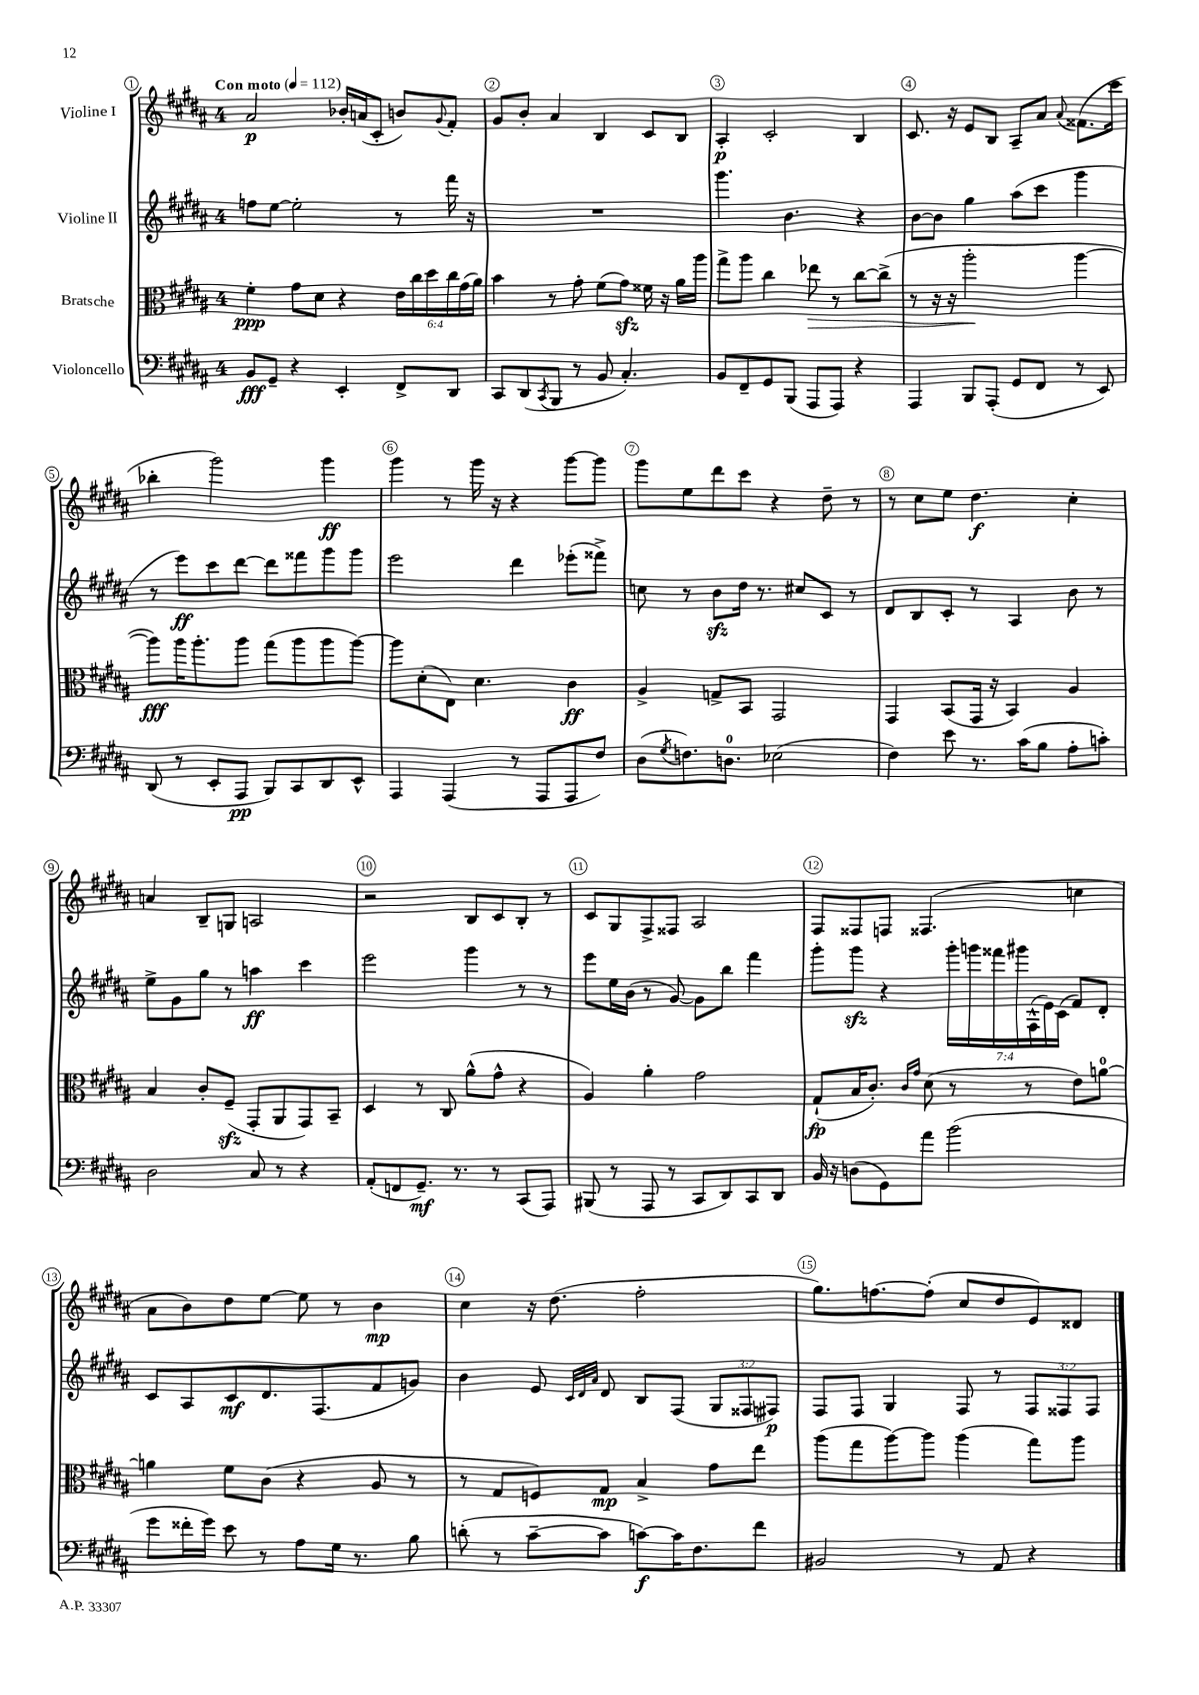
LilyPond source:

<<
\new StaffGroup <<
\new Staff = "s0" \with { instrumentName = "Violine I" } {
    \clef treble \key b \major \once \override Staff.TimeSignature.style = #'single-digit \time 4/4 \tempo "Con moto" 4 = 112
    ais'2\p bes'16-. a'16( cis'8-. b'8) \appoggiatura { gis'8 } fis'8-. |
    gis'8 b'8-. ais'4 b4 cis'8 b8 |
    ais4-.\p cis'2-. b4 |
    cis'8. r16 e'8 b8 ais8-- ais'8 \appoggiatura { ais'8 } fisis'8.( cis'''16 |
    bes''4-. gis'''2) gis'''4\ff |
    gis'''4 r8 gis'''16 r16 r4 gis'''8~ gis'''8 |
    gis'''8 e''8 dis'''8 cis'''8 r4 dis''8-- r8 |
    r8 cis''8 e''8 dis''4.\f cis''4-. |
    a'4 b8-- g8 a2 |
    r2 b8 cis'8 b8-. r8 |
    cis'8 gis8 fis8-> fisis8 ais2 |
    fis8 fisis8 f8 fisis4.( c''4 |
    ais'8 b'8) dis''8 e''8~ e''8 r8 b'4\mp |
    cis''4 r16 dis''8.( fis''2-. |
    gis''8.) f''8.~ f''8-.( cis''8 dis''8 e'8) disis'8 \bar "|." |
}
\new Staff = "s1" \with { instrumentName = "Violine II" } {
    \clef treble \key b \major \once \override Staff.TimeSignature.style = #'single-digit \time 4/4 \override Staff.TupletNumber.text = #tuplet-number::calc-fraction-text
    f''8 e''8~ e''2-. r8 fis'''16 r16 |
    R1 |
    gis'''4. b'4. r4 |
    b'8~ b'8 gis''4 ais''8( cis'''8 gis'''4 |
    r8 e'''8\ff) cis'''8 dis'''8~ dis'''8 fisis'''8 gis'''8 gis'''8 |
    e'''2 dis'''4 ees'''8-.( fisis'''8->) |
    c''8 r8 b'8\sfz dis''16 r8. cis''8 cis'8 r8 |
    dis'8 b8 cis'8-. r8 ais4 b'8 r8 |
    e''8-> gis'8 gis''8 r8 a''4\ff cis'''4 |
    e'''2 gis'''4 r8 r8 |
    e'''8 e''16 b'16( r8 gis'8~) gis'8 b''8 fis'''4 |
    gis'''8-. gis'''8\sfz r4 \tuplet 7/4 { gis'''16-. g'''16 fisis'''16 gis'''16 fis16-^( e'16) cis'16( } fis'8) dis'8-. |
    cis'8 ais8 cis'8\mf dis'8. fis8.( fis'8 g'8) |
    b'4 e'8 \grace { cis'32 dis'32 ais'32 } dis'8 b8 fis8( \tuplet 3/2 { gis8 fisis8 fis8\p) } |
    fis8 fis8 gis4 fis8 r8 \tuplet 3/2 { fis8 fisis8 fisis8 } \bar "|." |
}
\new Staff = "s2" \with { instrumentName = "Bratsche" } {
    \clef alto \key b \major \once \override Staff.TimeSignature.style = #'single-digit \time 4/4 \override Staff.TupletNumber.text = #tuplet-number::calc-fraction-text
    fis'4-.\ppp gis'8 dis'8 r4 \tuplet 6/4 { e'16 cis''16 dis''16 cis''16 gis'16( ais'16) } |
    b'4 r8 gis'8-. fis'8( gis'8\sfz) fisis'16 r16 ais'16 ais''16 |
    gis''8-> ais''8 cis''4 ees''8\> r8 cis''8~ cis''8->( |
    r8 r16 r16 ais''2-.\! ais''4~ |
    ais''8\fff) ais''16 ais''8.-. ais''8 gis''8( ais''8 ais''8 ais''8~) |
    ais''8 dis'8-.( e8) dis'4. cis'4\ff |
    ais4-> g8-> b,8 gis,2 |
    gis,4 b,8( gis,16 r16 b,4) ais4 |
    b4 cis'8-. fis8--\sfz( gis,8-. ais,8 gis,8) b,8-- |
    dis4 r8 cis8 ais'8-^( gis'8-^ r4 |
    ais4) ais'4-. gis'2 |
    gis8-!\fp( b16 cis'8.-.) \grace { cis'16 gis'16 } dis'8( r8 r8 e'8) a'8-0~ |
    a'4 fis'8 cis'8( r4 ais8 r8 |
    r8 gis8 f8) gis8\mp b4-> gis'8 e''8 |
    ais''8( gis''8 ais''8~) ais''8 ais''4( gis''8) ais''8 \bar "|." |
}
\new Staff = "s3" \with { instrumentName = "Violoncello" } {
    \clef bass \key b \major \once \override Staff.TimeSignature.style = #'single-digit \time 4/4
    b,8\fff gis,8-- r4 e,4-. fis,8-> dis,8 |
    cis,8 dis,8( \acciaccatura { cis,8 } b,,8 r8 b,8 cis4.-.) |
    b,8 fis,8-- gis,8 b,,8( ais,,8 ais,,8) r4 |
    ais,,4 b,,8 ais,,8-.( gis,8 fis,8 r8 e,8) |
    dis,8( r8 e,8-. ais,,8\pp b,,8) cis,8 dis,8 e,8-^ |
    ais,,4 ais,,4( r8 ais,,8 ais,,8 fis8) |
    dis8( \acciaccatura { gis8 } f8.) d8.-0 ees2( |
    fis4) e'8 r8. cis'16( b8 ais8-. c'8-.) |
    dis2 cis8 r8 r4 |
    ais,8-.( f,8 gis,8.--\mf) r8. r8 cis,8( ais,,8) |
    bis,,8( r8 ais,,8 r8 cis,8 dis,8) cis,8 dis,8 |
    b,16 r16 d8( gis,8) ais'8 b'2( |
    gis'8 fisis'16-. gis'16) e'8 r8 ais8 gis16 r8. b8 |
    d'8-.( r8 cis'8~-- cis'8 c'8~\f) c'16 fis8. fis'8 |
    bis,2 r8 ais,8 r4 \bar "|." |
}
>>
>>
\layout { \context { \Score \override BarNumber.break-visibility = ##(#f #t #t) barNumberVisibility = #all-bar-numbers-visible \override BarNumber.stencil = #(make-stencil-circler 0.1 0.3 ly:text-interface::print) } }
